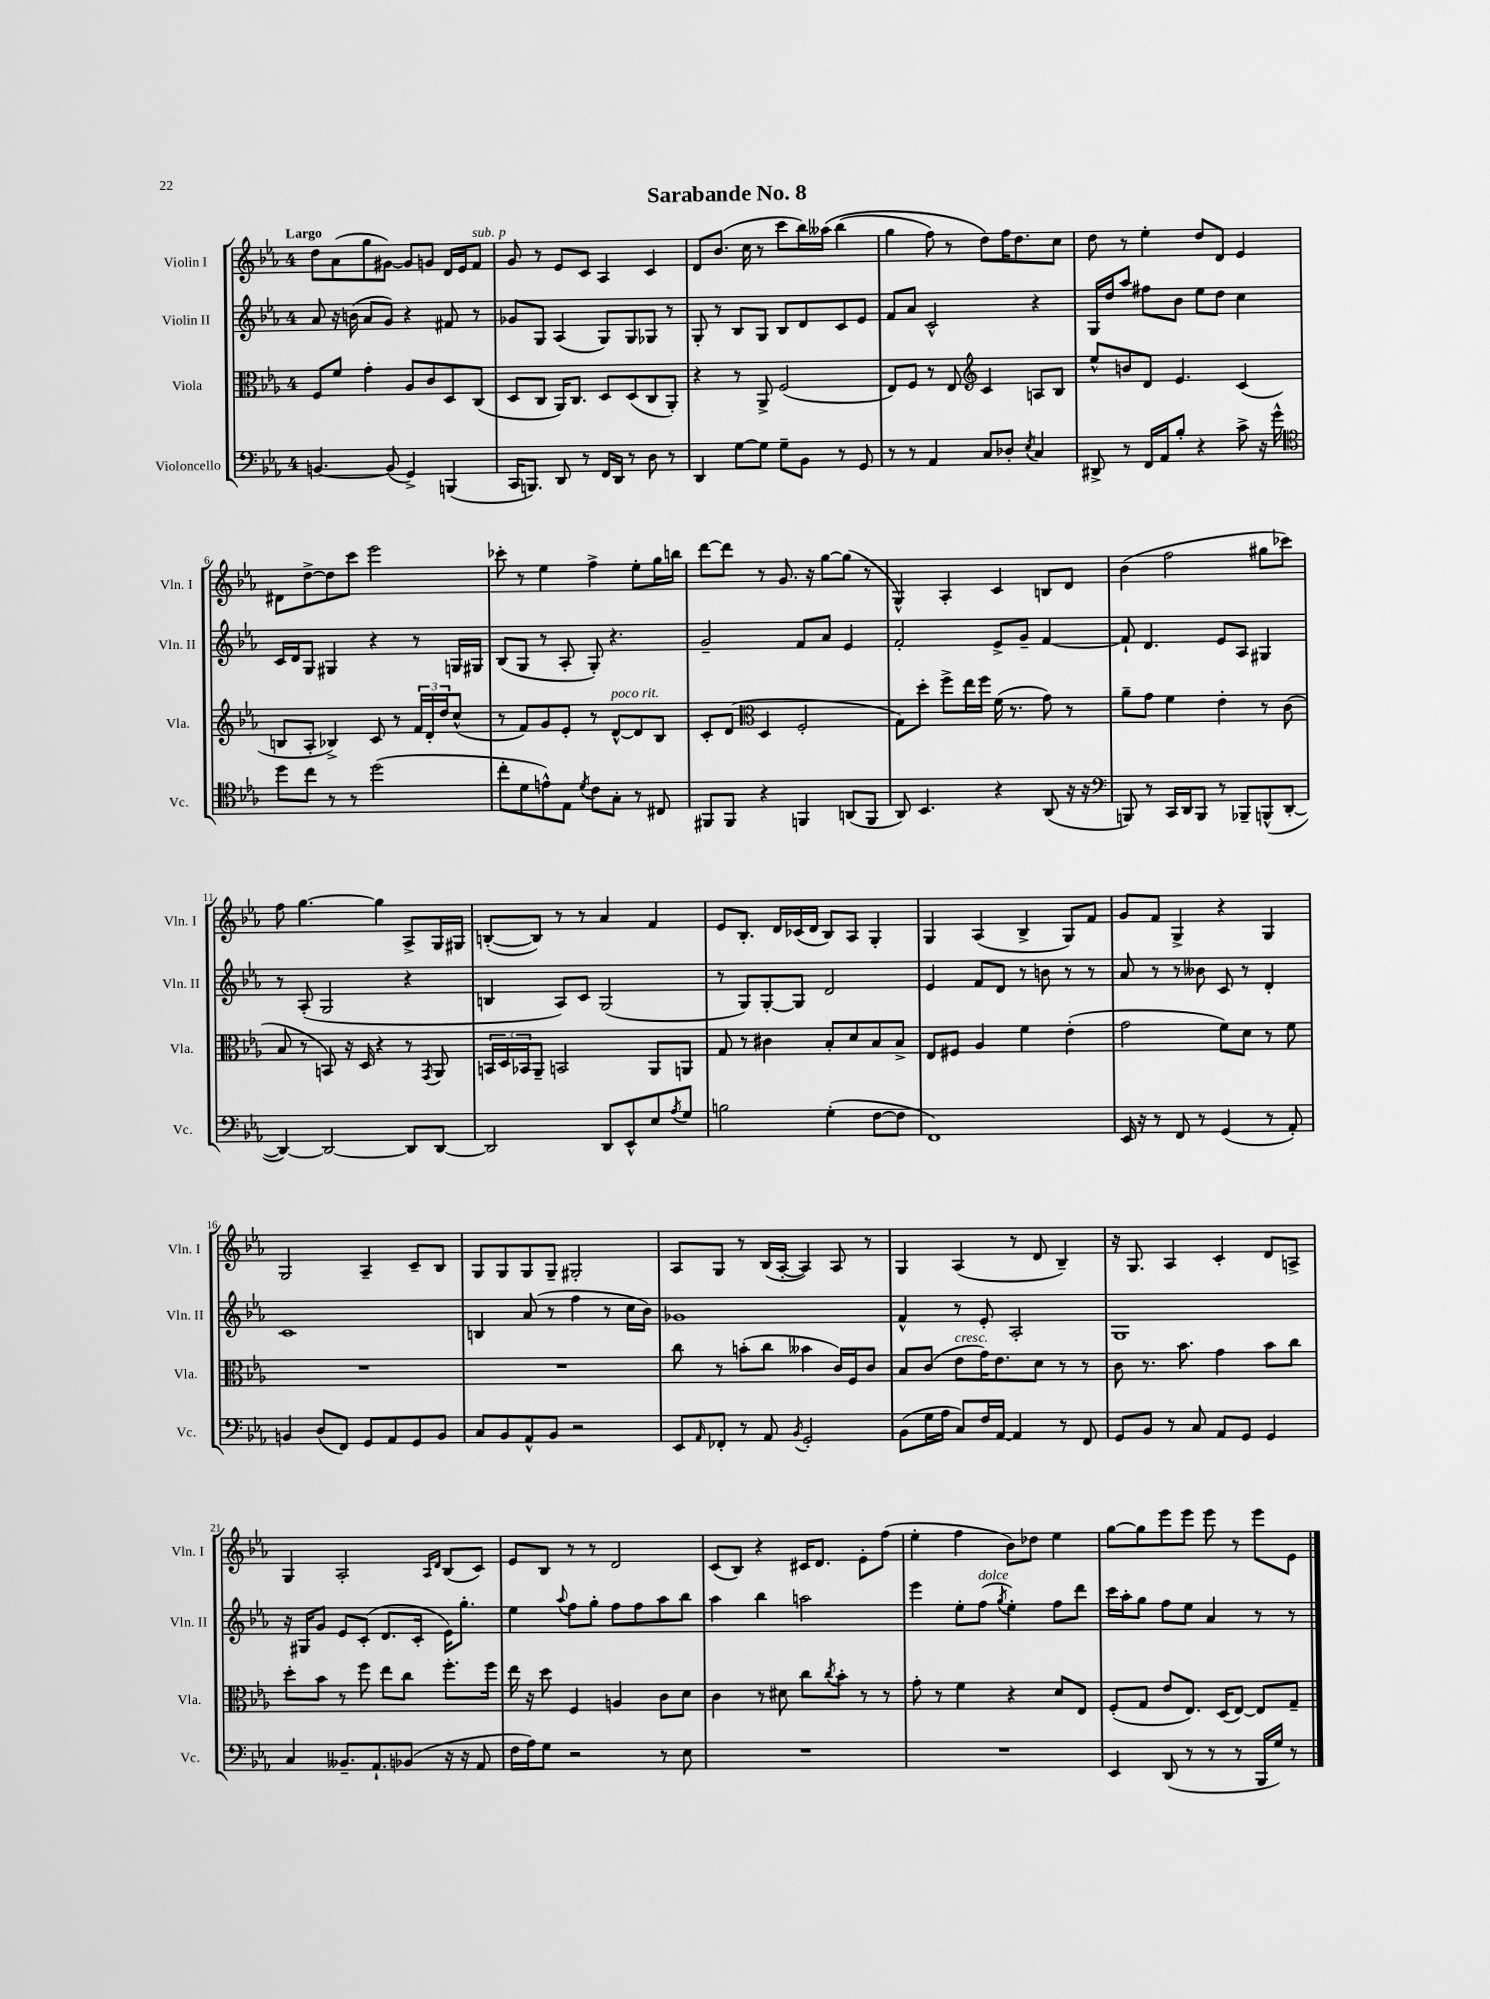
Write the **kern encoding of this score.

**kern	**kern	**kern	**kern
*staff4	*staff3	*staff2	*staff1
*clefF4	*clefC3	*clefG2	*clefG2
*k[b-e-a-]	*k[b-e-a-]	*k[b-e-a-]	*k[b-e-a-]
*M4/4	*M4/4	*M4/4	*M4/4
[4.BB	8F	8a-	8dd
.	8f	16r	(8a-
.	.	(16b	.
.	4g'	8a-	8gg
(8BB]	.	8g)	[8g#)
4GG^)	8A-	4r	8g#]
.	8c	.	8g
(4BBB	8D	8f#	16d
.	.	.	16e-
.	(8C	8r	8f
=	=	=	=
16CC	8D	8g-	8g
8.BBB)	.	.	.
.	8C	8G	8r
8DD	16AA-)	(4A-	8e-
.	8.C	.	.
8r	.	.	8c
16FF	8D	8G)	4A-
16DD	.	.	.
8r	(8D	8G	.
8D	8C	8G-	4c
8r	8AA-')	8r	.
=	=	=	=
4DD	4r	8G'	8d
.	.	8r	(8.b-
[8G	8r	8B-	.
.	.	.	16cc
8G]	8AA-^	8G	8r
8G~	(2F	8B-	8ccc
8BB-	.	8d	16bb-)
.	.	.	&(16aa--
8r	.	8c	(4bb-
8GG	.	8e-	.
=	=	=	=
8r	8E-)	8f	4gg
8r	8F	8a-	.
4AA-	8r	2c^^	8ff)
.	8E-	.	8r
*	*clefG2	*	*
8C	4c	.	8dd&)
8D-'	.	.	16ff
.	.	.	8.dd
8qE-	.	.	.
4C	8A	4r	.
.	8B-	.	8cc
=	=	=	=
8DD#^	8ee-^^	16G	8dd
.	.	16dd	.
8r	8b	8aa-	8r
16FF	8d	8ff#	4ee-'
16AA-	.	.	.
8B-'	4.e-	8b-	.
4r	.	8ee-	8dd
.	.	8dd	8d
8c^	(4c	4cc	4e-
16r	.	.	.
16g^^	.	.	.
=	=	=	=
*clefC4	*	*	*
8dd	8B	16c	8d#
.	.	16d	.
8cc	8A-'	8G	[8dd^
8r	4B-^)	4G#	8dd]
8r	.	.	8ccc
(2dd	8c	4r	2eee-
.	8r	.	.
.	24f	8r	.
.	24d'	.	.
.	24dd	.	.
.	(8cc^^	16G	.
.	.	16G#	.
=	=	=	=
8cc'	8r	(8B-	8ccc-'
8d	8f)	8G	8r
8e^^)	8g	8r	4ee-
8E-	8e-'	8A-'	.
8qd	.	.	.
8c	8r	8G')	4ff^
8G'	[8d^^	4.r	.
8r	8d]	.	8ee-'
8C#	8B-	.	16gg
.	.	.	16bb
=	=	=	=
8FF#	8c'	2g~	[8ddd
8FF#	(8d	.	8ddd]
*	*clefC3	*	*
4r	4D	.	8r
.	.	.	8.g
4FF	2F'	8f	.
.	.	.	16r
.	.	8a-	[8gg
(8AA	.	4e-	(8gg]
8FF	.	.	8r
=	=	=	=
8AA-)	8G)	2f'	4G^^)
4.BB-	8dd'	.	.
.	8ff^	.	4A-'
.	16ee-	.	.
.	16ff	.	.
4r	(16f	8e-^	4c
.	8.r	.	.
.	.	8g~	.
(8AA-	8g)	[4f	8B
16r	8r	.	8d
16r	.	.	.
=	=	=	=
*clefF4	*	*	*
8BBB)	8a-~	8f`]	(4b-
8r	8g	4.d	.
16CC	4f	.	2ff
16DD	.	.	.
8BBB	.	.	.
8r	4e-'	8e-	.
8BBB-~	.	8A-	.
(8BBB^^	8r	4G#	8gg#
[8DD'	(8c	.	8ccc-)
=	=	=	=
4DD_)	8B-	8r	8ff
.	8r	(8A-'	[4.gg
2DD_	8BB)	2G	.
.	16r	.	.
.	16D	.	.
.	4r	.	4gg]
8DD]	8r	4r	8A-^
.	8qGG	.	.
[8DD	8AA-	.	16G
.	.	.	16G#
=	=	=	=
2DD]	24BB	4B	([8B'
.	24D	.	.
.	24BB-	.	.
.	8AA-~	.	8B])
.	2BB	8A-)	8r
.	.	8c	8r
8DD	.	(2G	4a-
8EE-^^	.	.	.
8E-	8AA-	.	4f
8qA-	.	.	.
8G	8AA	.	.
=	=	=	=
2B	8G	8r	8e-
.	8r	8G)	8.B-'
.	4c#	[8G'	.
.	.	.	16d
.	.	8G]	(16c-
.	.	.	16d
(4G'	8B-'	2d	8B-)
.	8d	.	8A-
[8F	8B-	.	4G'
8F]	8B-^	.	.
=	=	=	=
1FF)	8E-	4e-	4G
.	8F#	.	.
.	4A-	8f	(4A-
.	.	8d	.
.	4f	8r	4B-^
.	.	8b	.
.	(4e-'	8r	8G)
.	.	8r	8f
=	=	=	=
16EE-	2g	8a-	8g
16r	.	.	.
8r	.	8r	8f
8FF	.	8r	4G^
8r	.	8b--	.
(4GG	8f)	8c	4r
.	8d	8r	.
8r	8r	4d'	4G
8AA-')	8f	.	.
=	=	=	=
4BB	1r	1c	2G
(8D	.	.	.
8FF)	.	.	.
8GG	.	.	4A-~
8AA-	.	.	.
8GG	.	.	8c~
8BB	.	.	8B-
=	=	=	=
8C	1r	4B	8G
8BB-	.	.	8G
8AA-^^	.	(8a-	8G
8BB-	.	8r	8G~
2r	.	4ff	2G#'
.	.	8r	.
.	.	16cc	.
.	.	16b-)	.
=	=	=	=
8EE-	8cc	1g-	8A-
16qqAA-	.	.	.
8FF-'	8r	.	8G
8r	(8b'	.	8r
8AA-	8cc	.	(16B-
.	.	.	[16A-'
8qBB-	.	.	.
2GG'	4b--	.	4A-])
.	16c)	.	8A-
.	16F	.	.
.	8c	.	8r
=	=	=	=
(8BB-	8B-	4f^^	4G
16G	(8c	.	.
16A-	.	.	.
8C)	8e-	8r	(4A-
16F	16g)	8e-'	.
[16AA-	8.e-	.	.
4AA-]	.	2A-'	8r
.	8d	.	8d
8r	8r	.	4B-~)
8FF	8r	.	.
=	=	=	=
8GG	8c	1G	16r
.	.	.	8.G
8BB-	8.r	.	.
8r	.	.	4A-
.	8.b-	.	.
8C	.	.	.
8AA-	4g	.	4c'
8GG	.	.	.
4GG	8b-	.	8d
.	8cc	.	8A^
=	=	=	=
4C	8dd'	16r	4G
.	.	16G#	.
.	8b-	8g	.
8.BB--~	8r	8e-	2A-'
.	8ff	(8c'	.
8.AA-`	.	.	.
.	8ee-	8.d	.
(8BB-	8cc	.	.
.	.	16c'	.
.	.	.	16qqA-
.	.	.	16qqd
16r	8.ff'	16e-)	(8B-
16r	.	8.gg'	.
8AA-	.	.	8c)
.	16ff	.	.
=	=	=	=
16F	16ee-	4ee-	8e-
16A-)	16r	.	.
8G	8dd	.	8B-
.	.	8qqaa-	.
2r	4F	8ff	8r
.	.	8gg'	8r
.	4A	8ff	2d
.	.	8ff	.
8r	8c	8aa-	.
8E-	8d	8bb-	.
=	=	=	=
1r	4c	4aa-	(8c
.	.	.	8B-)
.	8r	4bb-	4r
.	8d#	.	.
.	8cc	2aa	16c#
.	.	.	8.d
.	8qcc	.	.
.	8b-'	.	.
.	8r	.	8e-'
.	8r	.	(8ff
=	=	=	=
1r	8g'	4eee-	4ee-'
.	8r	.	.
.	4f	8ee-'	4ff
.	.	(8ff	.
.	.	8qgg	.
.	4r	4ee-')	8b-)
.	.	.	8dd-
.	8d	8ff	4ee-
.	8E-	8ddd	.
=	=	=	=
4EE-	(8F'	16ccc	[8gg
.	.	16aa-'	.
.	8G	8gg	8gg]
(8DD	8e-	8ff	8eee-
8r	8.E-)	8ee-	8eee-
8r	.	4a-	8eee-
.	(16D	.	.
8r	[8E-)	.	8r
16BBB-	8E-]	8r	8eee-
16G)	.	.	.
8r	8G~	8r	8e-
==	==	==	==
*-	*-	*-	*-
